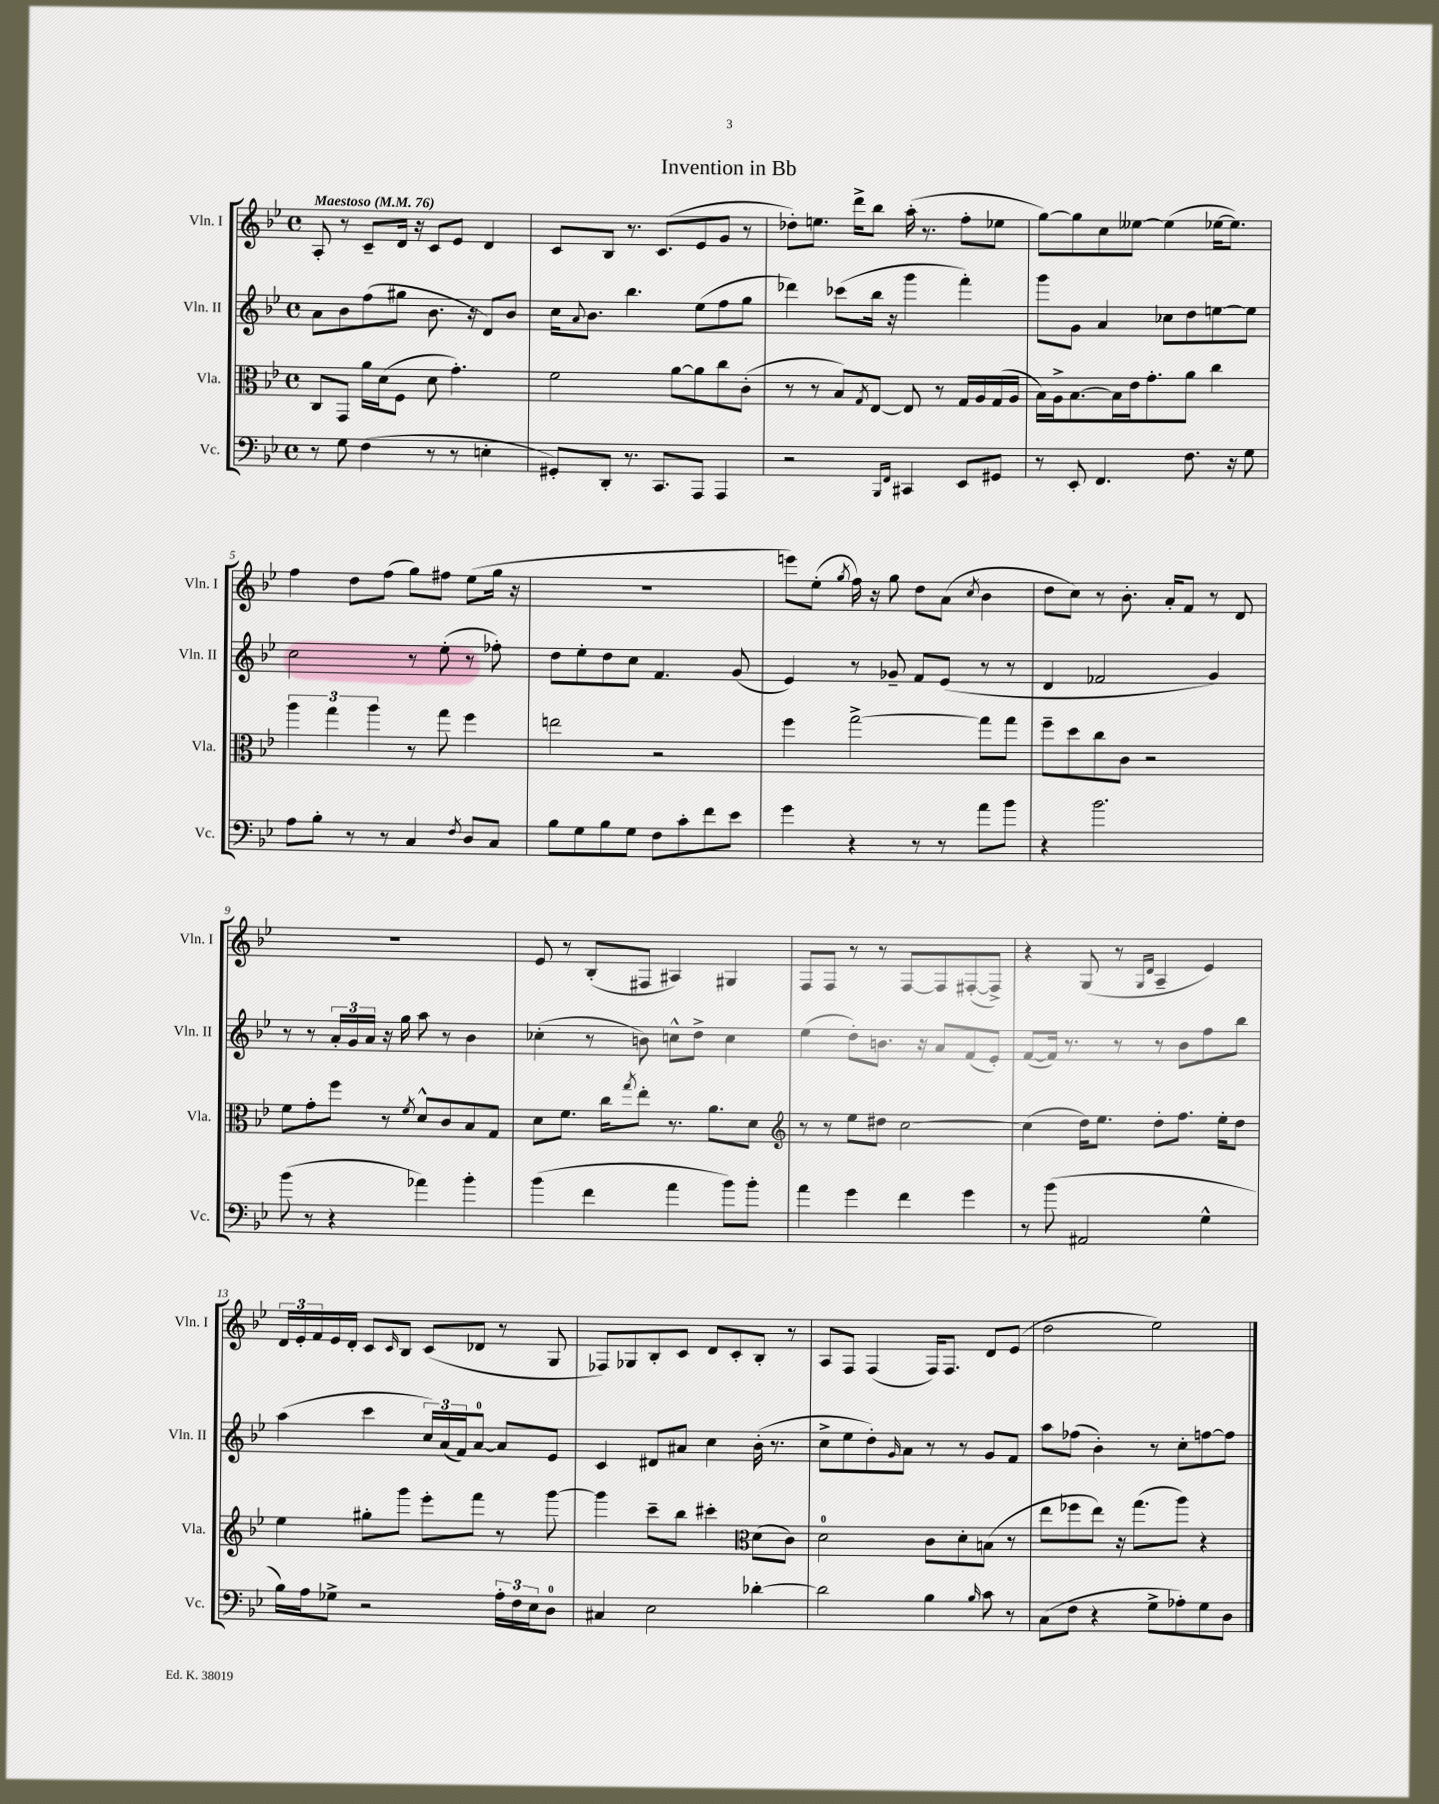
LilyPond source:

\header { title = "Invention in Bb" }
<<
\new StaffGroup <<
\new Staff = "s0" \with { instrumentName = "Vln. I" shortInstrumentName = "Vln. I" } {
    \clef treble \key bes \major \defaultTimeSignature \time 4/4 \tempo "Maestoso" 4 = 76
    a8-. r8 c'8-- d'16 r16 c'8 ees'8 d'4 |
    c'8 bes8 r8. c'8.( ees'8 g'8 r8 |
    des''8-.) e''8. d'''16-> bes''8 a''16-.( r8. f''8-. ees''8 |
    g''8~) g''8 c''8 eeses''8~ eeses''4( ees''16~ ees''8.) |
    f''4 d''8 f''8( g''8) fis''8 ees''8( g''16 r16 |
    R1 |
    e'''8) ees''8-.( \acciaccatura { g''8 } f''16) r16 g''8 d''8 a'8( \acciaccatura { c''8 } bes'4 |
    d''8 c''8) r8 bes'8.-. a'16-. f'8 r8 d'8 |
    R1 |
    ees'8 r8 bes8-.( fis8 ais4) gis4 |
    f8 f8 r8 r8 f8~ f8 fis8~-.( fis8->) |
    r4 g8( r8 \grace { g16 d'16 } a4-- ees'4) |
    \tuplet 3/2 { d'16 ees'16-. f'16 } ees'16 d'16-. c'8 \grace { c'16 } bes8 c'8( des'8 r8 g8 |
    fes8) ges8 bes8-. c'8 d'8 c'8-. bes8-. r8 |
    a8 f8 f4( f16) f8. d'8 ees'8( |
    d''2 ees''2) \bar "|." |
}
\new Staff = "s1" \with { instrumentName = "Vln. II" shortInstrumentName = "Vln. II" } {
    \clef treble \key bes \major \defaultTimeSignature \time 4/4
    a'8 bes'8 f''8( gis''8 bes'8. r16 d'8) bes'8 |
    c''16 \appoggiatura { a'8 } bes'8. bes''4. ees''8( f''8 g''8 |
    des'''4) ces'''8( bes''16 r16 g'''4 f'''4-.) |
    g'''8 g'8 a'4 ces''8 d''8 e''8~ e''8 |
    c''2 r8 ees''8-.( r8 fes''8-.) |
    d''8 ees''8-. d''8 c''8 f'4. g'8( |
    ees'4) r8 ges'8-- f'8 ees'8( r8 r8 |
    d'4 fes'2 g'4) |
    r8 r8 \tuplet 3/2 { a'16-. g'16 a'16 } r16 g''16 a''8 r8 bes'4 |
    ces''4-.( r8 b'8) c''8-^ d''8-> c''4 |
    ees''4( d''8-.) b'8. r16 a'8 f'8( ees'8-.) |
    f'8~( f'16) r8. r8 r8 bes'8 f''8 bes''8 |
    a''4( c'''4 \tuplet 3/2 { c''16) a'16( f'16) } a'8-0~ a'8 ees'8 |
    c'4 dis'8 ais'8 c''4 bes'16-.( r8. |
    c''8-> ees''8 d''8-.) \grace { g'16 } a'8 r8 r8 g'8 f'8 |
    a''8 fes''8( bes'4-.) r8 c''8-. f''8~ f''8 \bar "|." |
}
\new Staff = "s2" \with { instrumentName = "Vla." shortInstrumentName = "Vla." } {
    \clef alto \key bes \major \defaultTimeSignature \time 4/4
    c8 g,8 a'16 d'16( f8 d'8 g'4.-.) |
    f'2 a'8~ a'8 c''8 c'8-.( |
    r8 r8 bes8) \acciaccatura { g8 } ees8~ ees8 r8 g16 a16 g16( a16 |
    bes16) a16-> bes8.~ bes16 ees'16 g'8.-. a'8 c''4 |
    \tuplet 3/2 { a''4 g''4 a''4 } r8 g''8 f''4 |
    e''2 r2 |
    f''4 g''2~-> g''8 g''8 |
    f''8-- d''8 c''8 c'8 r2 |
    f'8 g'8-. f''8 r8 \acciaccatura { f'8 } d'8-^ c'8 bes8 g8 |
    d'8 f'8. c''16 \acciaccatura { g''8 } ees''8-. r8. a'8. d'8 |
    \clef treble r8 r8 ees''8 dis''8 c''2~ |
    c''4( d''16) ees''8. d''8-. f''8. ees''16-. d''8 |
    ees''4 gis''8-. g'''8 ees'''8-. f'''8 r8 g'''8~ |
    g'''4 c'''8-- bes''8 cis'''4-. \clef alto d'8( c'8) |
    d'2-0 c'8 d'8-. b8( r8 |
    ees''8 fes''8 ees''8) r16 g''8.( a''8) r4 \bar "|." |
}
\new Staff = "s3" \with { instrumentName = "Vc." shortInstrumentName = "Vc." } {
    \clef bass \key bes \major \defaultTimeSignature \time 4/4
    r8 g8 f4( r8 r8 e4-. |
    gis,8-.) d,8-. r8. c,8. a,,8 a,,4 |
    r2 \grace { bes,,16 f,16 } cis,4 ees,8 gis,8 |
    r8 ees,8-. f,4. f8. r16 g8 |
    a8 bes8-. r8 r8 c4 \acciaccatura { f8 } d8 c8 |
    bes8 g8 bes8 g8 f8 c'8-. f'8 ees'8 |
    g'4 r4 r8 r8 a'8 bes'8 |
    r4 bes'2. |
    bes'8( r8 r4 aes'4) bes'4-. |
    bes'4( f'4 a'4 bes'8) bes'8-. |
    a'4 g'4 f'4 g'4 |
    r8 bes'8( ais,2 g4-^ |
    bes16) a16 ges8-> r2 \tuplet 3/2 { a16-. f16 ees16 } d8-0 |
    cis4 ees2 des'4~-. |
    des'2 bes4 \grace { bes16 } c'8 r8 |
    c8( f8 r4 g8-> aes8-.) g8 d8 \bar "|." |
}
>>
>>
